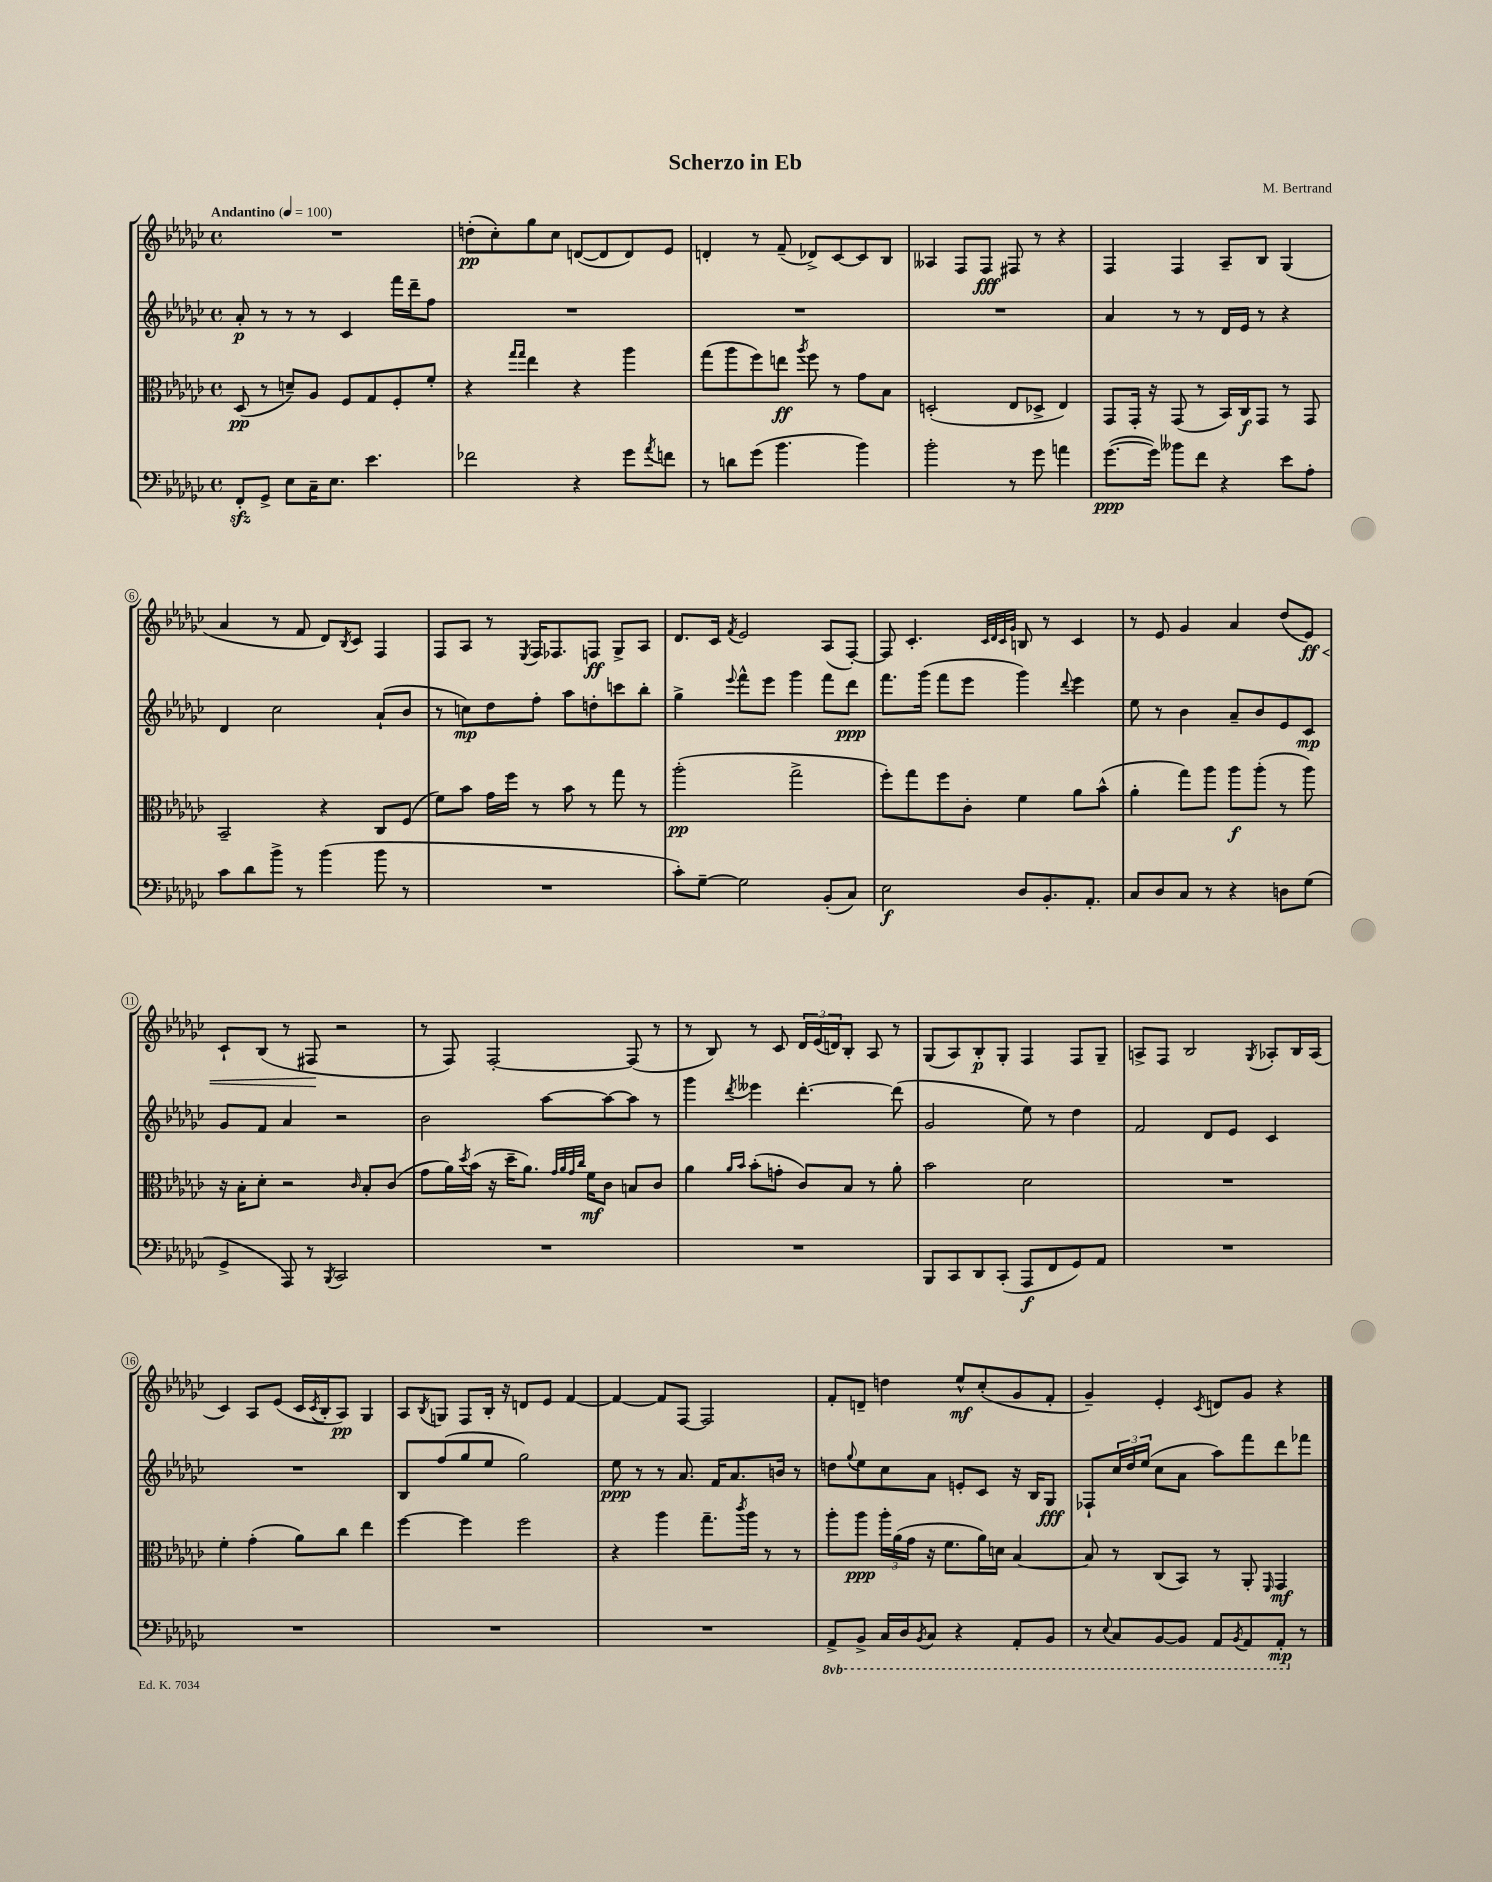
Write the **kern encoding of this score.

**kern	**dynam	**kern	**dynam	**kern	**dynam	**kern	**dynam
*part4	*part4	*part3	*part3	*part2	*part2	*part1	*part1
*staff4	*staff4	*staff3	*staff3	*staff2	*staff2	*staff1	*staff1
*clefF4	*	*clefC3	*	*clefG2	*	*clefG2	*
*k[b-e-a-d-g-c-]	*	*k[b-e-a-d-g-c-]	*	*k[b-e-a-d-g-c-]	*	*k[b-e-a-d-g-c-]	*
*M4/4	*	*M4/4	*	*M4/4	*	*M4/4	*
*met(c)	*	*met(c)	*	*met(c)	*	*met(c)	*
*MM100	*	*MM100	*	*MM100	*	*MM100	*
=1	=1	=1	=1	=1	=1	=1	=1
!	!	!	!	!	!	!LO:TX:a:B:t=Andantino	!
8FFzz'/L	.	(8D-/	pp	8a-'/	p	1r	.
8GG-^/J	.	8r	.	8r	.	.	.
8E-\L	.	8dn~/L)	.	8r	.	.	.
16C-~\K	.	8A-/J	.	8r	.	.	.
8.E-\J	.	.	.	.	.	.	.
.	.	8F/L	.	4c-/	.	.	.
4.e-\	.	8G-/	.	.	.	.	.
.	.	8F'/	.	16fff\LL	.	.	.
.	.	.	.	16ddd-~\J	.	.	.
.	.	8f'/J	.	8ff\J	.	.	.
=2	=2	=2	=2	=2	=2	=2	=2
2f-X\	.	4r	.	1r	.	(8ddn'\L	pp
.	.	.	.	.	.	8cc-'\)	.
.	.	16qqgg-/LL	.	.	.	.	.
.	.	16qqgg-/JJ	.	.	.	.	.
.	.	4ee-\	.	.	.	8gg-\	.
.	.	.	.	.	.	8cc-\J	.
4r	.	4r	.	.	.	([8dn/L	.
.	.	.	.	.	.	8d/]	.
8g-\L	.	4aa-\	.	.	.	8d/)	.
8qa-/	.	.	.	.	.	.	.
8fn\J	.	.	.	.	.	8e-/J	.
=3	=3	=3	=3	=3	=3	=3	=3
8r	.	(8gg-\L	.	1r	.	4dn'/	.
8dn\L	.	8aa-\	.	.	.	.	.
(8g-\J	.	8ff\)	.	.	.	8r	.
4.b-\	.	8een\J	ff	.	.	(8f~/	.
.	.	8qaa-/	.	.	.	.	.
.	.	8ff\	.	.	.	8d-X^/L)	.
.	.	8r	.	.	.	[8c-/	.
4b-\)	.	8g-\L	.	.	.	8c-/]	.
.	.	8B-\J	.	.	.	8B-/J	.
=4	=4	=4	=4	=4	=4	=4	=4
2b-'\	.	(2Dn'/	.	1r	.	4A--X/	.
.	.	.	.	.	.	8F/L	.
.	.	.	.	.	.	8F/J	fff
8r	.	8E-/L	.	.	.	8F#X/	.
8g-\	.	8D-X^/J	.	.	.	8r	.
4an\	.	4E-/)	.	.	.	4r	.
=5	=5	=5	=5	=5	=5	=5	=5
([8.g-\L	ppp	8GG-/L	.	4a-/	.	4F/	.
.	.	16GG-'/Jk	.	.	.	.	.
16g-\Jk])	.	16r	.	.	.	.	.
8b--X\L	.	(8GG-/	.	8r	.	4F/	.
8f\J	.	8r	.	8r	.	.	.
4r	.	16BB-/LL)	.	16d-/LL	.	8A-~/L	.
.	.	16C-/J	f	16e-/JJ	.	.	.
.	.	8GG-/J	.	8r	.	8B-/J	.
8e-\L	.	8r	.	4r	.	(4G-/	.
8A-'\J	.	8GG-/	.	.	.	.	.
!!LO:LB:g=z
=6	=6	=6	=6	=6	=6	=6	=6
8c-\L	.	2BB-~/	.	4d-/	.	4a-/	.
8d-\	.	.	.	.	.	.	.
8b-^\J	.	.	.	2cc-\	.	8r	.
8r	.	.	.	.	.	8f/	.
(4b-\	.	4r	.	.	.	8d-/L)	.
.	.	.	.	.	.	8qB-/	.
.	.	.	.	.	.	8c-/J	.
8b-\	.	8C-/L	.	(8a-`/L	.	4F/	.
8r	.	(8F/J	.	8b-/J	.	.	.
=7	=7	=7	=7	=7	=7	=7	=7
1r	.	8f\L)	.	8r	.	8F/L	.
.	.	8b-\J	.	8ccn\L)	mp	8A-/J	.
.	.	16g-\LL	.	8dd-\	.	8r	.
.	.	16ff\JJ	.	.	.	.	.
.	.	.	.	.	.	8qE-/	.
.	.	8r	.	8ff'\J	.	16F/KL	.
.	.	.	.	.	.	8.F-X/	.
.	.	8b-\	.	8aa-\L	.	.	.
.	.	8r	.	8ddn'\	.	8Fn/J	ff
.	.	8gg-\	.	8cccn\	.	8G-^/L	.
.	.	8r	.	8bb-'\J	.	8A-/J	.
=8	=8	=8	=8	=8	=8	=8	=8
8c-'\L)	.	(2aa-'\	pp	4gg-^\	.	8.d-/L	.
[8G-~\J	.	.	.	.	.	.	.
.	.	.	.	.	.	16c-/Jk	.
.	.	.	.	8qqeee-/	.	8qf/	.
2G-\]	.	.	.	8fff^^\L	.	2e-/	.
.	.	.	.	8eee-\J	.	.	.
.	.	2gg-^\	.	4ggg-\	.	.	.
(8BB-'/L	.	.	.	8fff\L	.	(8A-/L	.
8C-/J)	.	.	.	8ddd-\J	ppp	[8F'/J)	.
=9	=9	=9	=9	=9	=9	=9	=9
2E-\	f	8ff'\L)	.	8.fff\L	.	8F/]	.
.	.	8gg-\	.	.	.	4.c-'/	.
.	.	.	.	(16ggg-\Jk	.	.	.
.	.	8ff\	.	8fff\L	.	.	.
.	.	8c-'\J	.	8eee-\J	.	.	.
.	.	.	.	.	.	32qqc-/LLL	.
.	.	.	.	.	.	32qqd-/	.
.	.	.	.	.	.	32qqc-/	.
.	.	.	.	.	.	32qqg-/JJJ	.
8D-/L	.	4f\	.	4ggg-\)	.	8Bn/	.
8.BB-'/	.	.	.	.	.	8r	.
.	.	.	.	8qqddd-/	.	.	.
.	.	8a-\L	.	4eee-\	.	4c-/	.
8.AA-'/J	.	.	.	.	.	.	.
.	.	(8b-^^\J	.	.	.	.	.
=10	=10	=10	=10	=10	=10	=10	=10
8C-/L	.	4a-'\	.	8ee-\	.	8r	.
8D-/	.	.	.	8r	.	8e-/	.
8C-/J	.	8gg-\L)	.	4b-\	.	4g-/	.
8r	.	8aa-\J	.	.	.	.	.
4r	.	8aa-\L	f	8a-~/L	.	4a-/	.
.	.	(8aa-'\J	.	8b-/	.	.	.
8Dn\L	.	8r	.	8e-/	.	(8dd-/L	.
!	!	!	!	!	!	!	!LO:HP:b
(8G-\J	.	8aa-\)	.	8c-/J	mp	8e-/J)	< ff
!!LO:LB:g=z
=11	=11	=11	=11	=11	=11	=11	=11
4GG-^/	.	16r	.	8g-/L	.	8c-`/L	.
.	.	16B-'\KL	.	.	.	.	.
.	.	8d-'\J	.	8f/J	.	(8B-/J	.
8AAA-/)	.	2r	.	4a-/	.	8r	.
8r	.	.	.	.	.	8F#X/	.
8qBBB-/	.	.	.	.	.	.	.
2CC-/	.	.	.	2r	.	2r	[
.	.	16qqc-/	.	.	.	.	.
.	.	8B-'/L	.	.	.	.	.
.	.	(8c-/J	.	.	.	.	.
=12	=12	=12	=12	=12	=12	=12	=12
1r	.	8g-\L	.	2b-\	.	8r	.
.	.	16a-\L)	.	.	.	8F/)	.
.	.	8qdd-/	.	.	.	.	.
.	.	(16b-\JJ	.	.	.	.	.
.	.	16r	.	.	.	[2F'/	.
.	.	16dd-~\KL	.	.	.	.	.
.	.	8.a-\J)	.	.	.	.	.
.	.	.	.	[8aa-\L	.	.	.
.	.	32qqg-/LLL	.	.	.	.	.
.	.	32qqa-/	.	.	.	.	.
.	.	32qqg-/	.	.	.	.	.
.	.	32qqcc-/JJJ	.	.	.	.	.
.	.	16f\KL	mf	.	.	.	.
.	.	8c-\J	.	8aa-\_	.	.	.
.	.	8Bn/L	.	8aa-\J]	.	(8F/]	.
.	.	8c-/J	.	8r	.	8r	.
=13	=13	=13	=13	=13	=13	=13	=13
1r	.	4a-\	.	4ggg-\	.	8r	.
.	.	.	.	.	.	8B-/)	.
.	.	16qqa-/LL	.	.	.	.	.
.	.	16qqb-/JJ	.	8qddd-/	.	.	.
.	.	(8b-'\L	.	4eee--X\	.	8r	.
.	.	8gn'\J	.	.	.	8c-/	.
.	.	8c-/L)	.	[4.ddd-'\	.	24d-/LL	.
.	.	.	.	.	.	(24e-/	.
.	.	.	.	.	.	24dn/J)	.
.	.	8B-/J	.	.	.	8B-'/J	.
.	.	8r	.	.	.	8A-/	.
.	.	8a-'\	.	(8ddd-\]	.	8r	.
=14	=14	=14	=14	=14	=14	=14	=14
8BBB-/L	.	2b-\	.	2g-/	.	(8G-/L	.
8CC-/	.	.	.	.	.	8A-/)	.
8DD-/	.	.	.	.	.	8B-'/	p
(8CC-'/J	.	.	.	.	.	8G-'/J	.
8AAA-/L	f	2d-\	.	8ee-\)	.	4F/	.
8FF/	.	.	.	8r	.	.	.
8GG-/)	.	.	.	4dd-\	.	8F/L	.
8AA-/J	.	.	.	.	.	8G-~/J	.
=15	=15	=15	=15	=15	=15	=15	=15
1r	.	1r	.	2f/	.	8An^/L	.
.	.	.	.	.	.	8F/J	.
.	.	.	.	.	.	2B-/	.
.	.	.	.	8d-/L	.	.	.
.	.	.	.	8e-/J	.	.	.
.	.	.	.	.	.	8qG-/	.
.	.	.	.	4c-/	.	8A-X'/L	.
.	.	.	.	.	.	16B-/L	.
.	.	.	.	.	.	(16A-/JJ	.
!!LO:LB:g=z
=16	=16	=16	=16	=16	=16	=16	=16
1r	.	4f'\	.	1r	.	4c-/)	.
.	.	(4g-'\	.	.	.	8A-/L	.
.	.	.	.	.	.	(8e-/J	.
.	.	8a-\L)	.	.	.	16c-/LL	.
.	.	.	.	.	.	8qc-/	.
.	.	.	.	.	.	16B-'/J	.
.	.	8cc-\J	.	.	.	8A-/J)	pp
.	.	4ee-\	.	.	.	4G-/	.
=17	=17	=17	=17	=17	=17	=17	=17
1r	.	[4ff\	.	8B-/L	.	8A-/L	.
.	.	.	.	.	.	8qB-/	.
.	.	.	.	(8ff/	.	8Gn/J	.
.	.	4ff\]	.	8gg-/	.	8F/L	.
.	.	.	.	8ee-/J	.	16B-'/Jk	.
.	.	.	.	.	.	16r	.
.	.	2ff\	.	2gg-\)	.	8dn/L	.
.	.	.	.	.	.	8e-/J	.
.	.	.	.	.	.	[4f/	.
=18	=18	=18	=18	=18	=18	=18	=18
1r	.	4r	.	8ee-\	ppp	4f/_	.
.	.	.	.	8r	.	.	.
.	.	4aa-\	.	8r	.	8f/L]	.
.	.	.	.	8.a-/	.	[8F/J	.
.	.	8.gg-~\L	.	.	.	2F/]	.
.	.	.	.	16f/KL	.	.	.
.	.	.	.	8.a-/	.	.	.
.	.	8qccc-/	.	.	.	.	.
.	.	16aa-\Jk	.	.	.	.	.
.	.	8r	.	.	.	.	.
.	.	.	.	16bn/Jk	.	.	.
.	.	8r	.	8r	.	.	.
=19	=19	=19	=19	=19	=19	=19	=19
*8ba	*	*	*	*	*	*	*
8AAA-^/L	.	8aa-'\L	.	8ddn\L	.	8f'/L	.
.	.	.	.	8qqgg-/	.	.	.
8BBB-^/J	.	8aa-\J	ppp	8ee-\	.	8dn~/J	.
16CC-/LL	.	24aa-'\LL	.	8cc-\	.	4ddn\	.
.	.	(24a-\	.	.	.	.	.
16DD-/J	.	.	.	.	.	.	.
.	.	24g-\JJ	.	.	.	.	.
8qBBB-/	.	.	.	.	.	.	.
8CC-/J	.	16r	.	8a-\J	.	.	.
.	.	8.f\L	.	.	.	.	.
4r	.	.	.	8en'/L	.	8ee-^^/L	mf
.	.	16a-\L)	.	8c-/J	.	(8cc-'/	.
.	.	16dn\JJ	.	.	.	.	.
8AAA-'/L	.	[4B-/	.	16r	.	8g-/	.
.	.	.	.	16B-/KL	.	.	.
8BBB-/J	.	.	.	8G-/J	fff	8f'/J	.
=20	=20	=20	=20	=20	=20	=20	=20
8r	.	8B-/]	.	8F-X`/L	.	4g-~/)	.
8qqEE-/	.	.	.	.	.	.	.
8CC-/L	.	8r	.	24cc-/L	.	.	.
.	.	.	.	24dd-/	.	.	.
.	.	.	.	(24ee-/JJ	.	.	.
[8BBB-/	.	(8C-/L	.	8cc-\L	.	4e-'/	.
8BBB-/J]	.	8BB-/J)	.	8a-\J	.	.	.
.	.	.	.	.	.	8qc-/	.
8AAA-/L	.	8r	.	8aa-\L)	.	8dn/L	.
8qBBB-/	.	.	.	.	.	.	.
8AAA-/	.	8AA-'/	.	8fff\	.	8g-/J	.
.	.	16qqFF/	.	.	.	.	.
8AAA-'/J	mp	4GG-/	mf	8ddd-\	.	4r	.
*X8ba	*	*	*	*	*	*	*
8r	.	.	.	8fff-X\J	.	.	.
==	==	==	==	==	==	==	==
*-	*-	*-	*-	*-	*-	*-	*-
